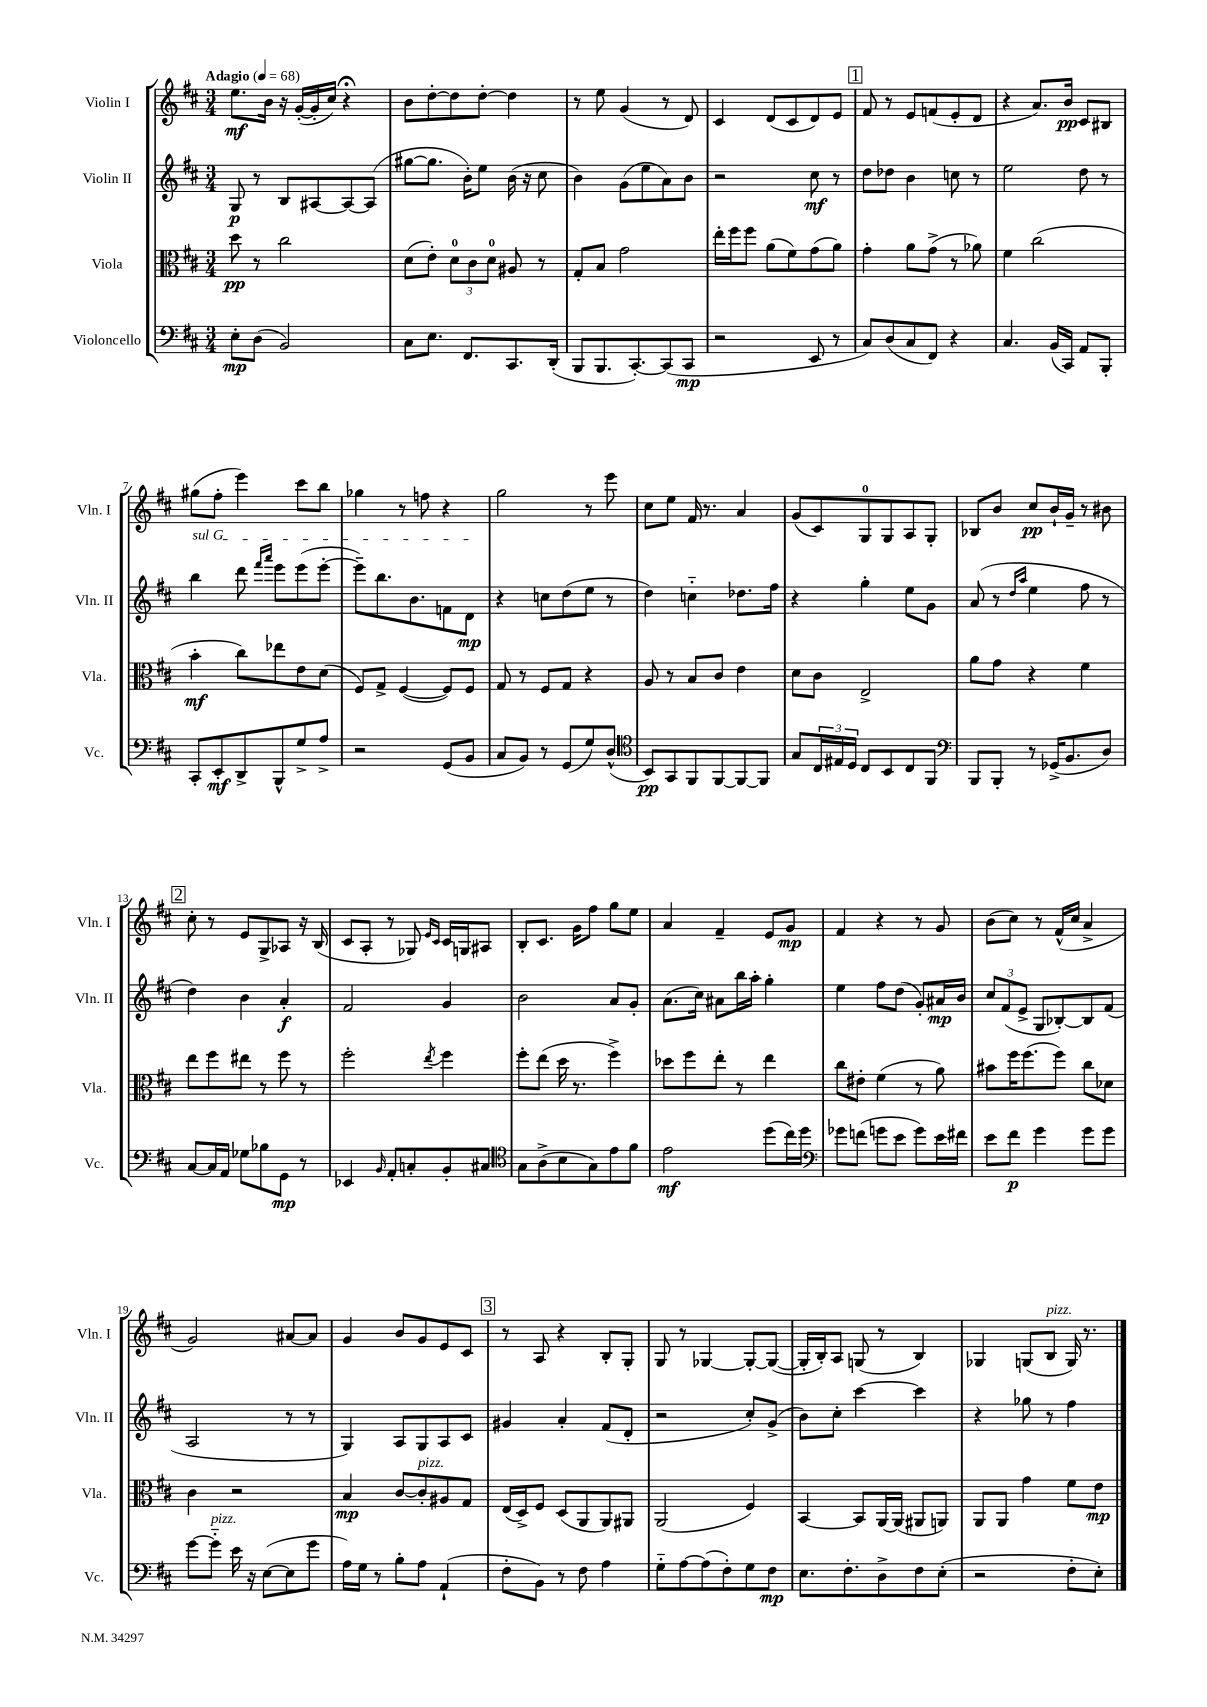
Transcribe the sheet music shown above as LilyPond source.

<<
\new StaffGroup <<
\new Staff = "s0" \with { instrumentName = "Violin I" shortInstrumentName = "Vln. I" } {
    \clef treble \key d \major \numericTimeSignature \time 3/4 \tempo "Adagio" 4 = 68
    e''8.\mf b'16 r16 g'16~-.( g'16-. cis''16) r4\fermata |
    b'8 d''8~-. d''8 d''8~-. d''4 |
    r8 e''8 g'4( r8 d'8) |
    cis'4 d'8( cis'8 d'8) e'8 |
    \mark \markup { \box "1" } fis'8 r8 e'8 f'8( e'8-. d'8 |
    r4 a'8.) b'16\pp cis'8 bis8 |
    gis''8( fis''8-. e'''4) cis'''8 b''8 |
    ges''4 r8 f''8 r4 |
    g''2 r8 e'''8 |
    cis''8 e''8 fis'16 r8. a'4 |
    g'8( cis'8) g8-0 g8 a8 g8-. |
    bes8 b'8 cis''8\pp b'16-! g'16-- r8 bis'8 |
    \mark \markup { \box "2" } cis''8-. r8 e'8 g8-> aes8 r16 b16( |
    cis'8 a8-. r8 ges8) \grace { e'16 cis'16 } cis'16 g16 ais8 |
    b8-. cis'8. g'16 fis''8 g''8 e''8 |
    a'4 fis'4-- e'8 g'8\mp |
    fis'4 r4 r8 g'8 |
    b'8( cis''8) r8 fis'16-^( cis''16 a'4-> |
    g'2) ais'8~ ais'8 |
    g'4 b'8 g'8 e'8 cis'8 |
    \mark \markup { \box "3" } r8 a8 r4 b8-. g8-. |
    g8 r8 ges4~ ges8~-. ges8~( |
    ges16-. b16-.) a8 g8( r8 b4) |
    ges4 g8( b8^\markup { \italic "pizz." } g16) r8. \bar "|." |
}
\new Staff = "s1" \with { instrumentName = "Violin II" shortInstrumentName = "Vln. II" } {
    \clef treble \key d \major \numericTimeSignature \time 3/4
    g8\p r8 b8 ais8~ ais8~ ais8( |
    gis''8~ gis''8. b'16-.) e''8 b'16( r16 cis''8 |
    b'4) g'8( e''8 a'8) b'8 |
    r2 cis''8\mf r8 |
    \mark \markup { \box "1" } d''8 des''8 b'4 c''8 r8 |
    e''2 d''8 r8 |
    \once \override TextSpanner.bound-details.left.text = \markup { \italic "sul G" } b''4\startTextSpan d'''8 \grace { fis'''16 a'''16 } e'''8 e'''8( e'''8~-. |
    e'''8--) b''8. b'8. f'8 d'8\mp\stopTextSpan |
    r4 c''8 d''8( e''8 r8 |
    d''4) c''4-_ des''8. fis''16 |
    r4 g''4-. e''8 g'8 |
    a'8( r8 \grace { d''16 a''16 } e''4 fis''8 r8 |
    \mark \markup { \box "2" } d''4) b'4 a'4-.\f |
    fis'2 g'4 |
    b'2 a'8 g'8-. |
    a'8.( cis''16) ais'8 b''16 a''16-. g''4-. |
    e''4 fis''8 d''8( g'8-.) ais'16\mp b'16 |
    \tuplet 3/2 { cis''8 fis'8( e'8-> } g8 bes8~-.) bes8 fis'8( |
    a2 r8 r8 |
    g4) a8 g8 a8 cis'8 |
    \mark \markup { \box "3" } gis'4 a'4-. fis'8( d'8-. |
    r2 cis''8-.) g'8->( |
    b'8) cis''8-. cis'''4~ cis'''4 |
    r4 ges''8 r8 fis''4 \bar "|." |
}
\new Staff = "s2" \with { instrumentName = "Viola" shortInstrumentName = "Vla." } {
    \clef alto \key d \major \numericTimeSignature \time 3/4
    d''8\pp r8 cis''2 |
    d'8( e'8-.) \tuplet 3/2 { d'8-0 cis'8 d'8-0 } ais8 r8 |
    g8-. b8 g'2 |
    e''16-. fis''16 fis''8 a'8( fis'8) g'8( a'8) |
    \mark \markup { \box "1" } g'4-. a'8 g'8->( r8 aes'8) |
    fis'4 cis''2( |
    b'4-.\mf cis''8) ees''8 e'8 d'8( |
    fis8) g8-> fis4~( fis8) fis8 |
    g8 r8 fis8 g8 r4 |
    a8 r8 b8 cis'8 e'4 |
    d'8 cis'8 e2-> |
    a'8 g'8 r4 fis'4 |
    \mark \markup { \box "2" } e''8 fis''8 eis''8 r8 fis''8 r8 |
    fis''2-. \acciaccatura { e''8 } fis''4 |
    fis''8-. e''8( d''16 r8. fis''4->) |
    des''8 fis''8 e''8-. r8 e''4 |
    cis''8 eis'8-. fis'4( r8 a'8) |
    bis'8 fis''16 fis''8.( fis''8) cis''8 des'8 |
    cis'4 r2 |
    b4\mp cis'8~ cis'8-.^\markup { \italic "pizz." } ais8 g8 |
    \mark \markup { \box "3" } e16( d16->) fis8 d8( a,8 a,8) ais,8 |
    a,2( fis4) |
    b,4~ b,8 a,16~ a,16( ais,8 a,8) |
    a,8 a,8 g'4 fis'8 e'8\mp \bar "|." |
}
\new Staff = "s3" \with { instrumentName = "Violoncello" shortInstrumentName = "Vc." } {
    \clef bass \key d \major \numericTimeSignature \time 3/4
    e8-.\mp d8( b,2) |
    cis8 e8. fis,8. cis,8. d,16-.( |
    b,,8 b,,8. cis,8.~-.) cis,8( cis,8\mp |
    r2 e,8 r8 |
    \mark \markup { \box "1" } cis8) d8( cis8 fis,8) r4 |
    cis4. b,16( cis,16) a,8 b,,8-. |
    cis,8-. e,8-.\mf d,8-> b,,8-^ g8-> a8-> |
    r2 g,8( b,8 |
    cis8 b,8) r8 g,8( g8) d8-^( |
    \clef tenor b,8\pp) g,8 fis,8 fis,8~ fis,8~ fis,8 |
    g8 \tuplet 3/2 { cis16 eis16 d16 } cis8 b,8 cis8 fis,8 |
    \clef bass b,,8 b,,8-. r8 ges,16->( b,8. d8) |
    \mark \markup { \box "2" } cis8~ cis16 a,16 ges8 bes8 g,8\mp r8 |
    ees,4 \grace { b,16 } a,8-. c8-. b,8-. cis8 |
    \clef tenor g8 a8->( b8 g8) e'8 fis'8 |
    e'2\mf d''8( cis''16) d''16 |
    \clef bass ges'8 f'8( g'8 e'8 g'8) e'16 fis'16 |
    e'8 fis'8\p g'4 g'8 g'8 |
    g'8~ g'8-_^\markup { \italic "pizz." } e'16 r16 e8~( e8 g'8 |
    a16) g16 r8 b8-. a8 a,4-!( |
    \mark \markup { \box "3" } fis8-. b,8) r8 fis8 a4 |
    g8-_ a8~ a8( fis8-.) g8 fis8\mp |
    e8. fis8.-. d8-> fis8 e8-.( |
    r2 fis8-. e8-.) \bar "|." |
}
>>
>>
